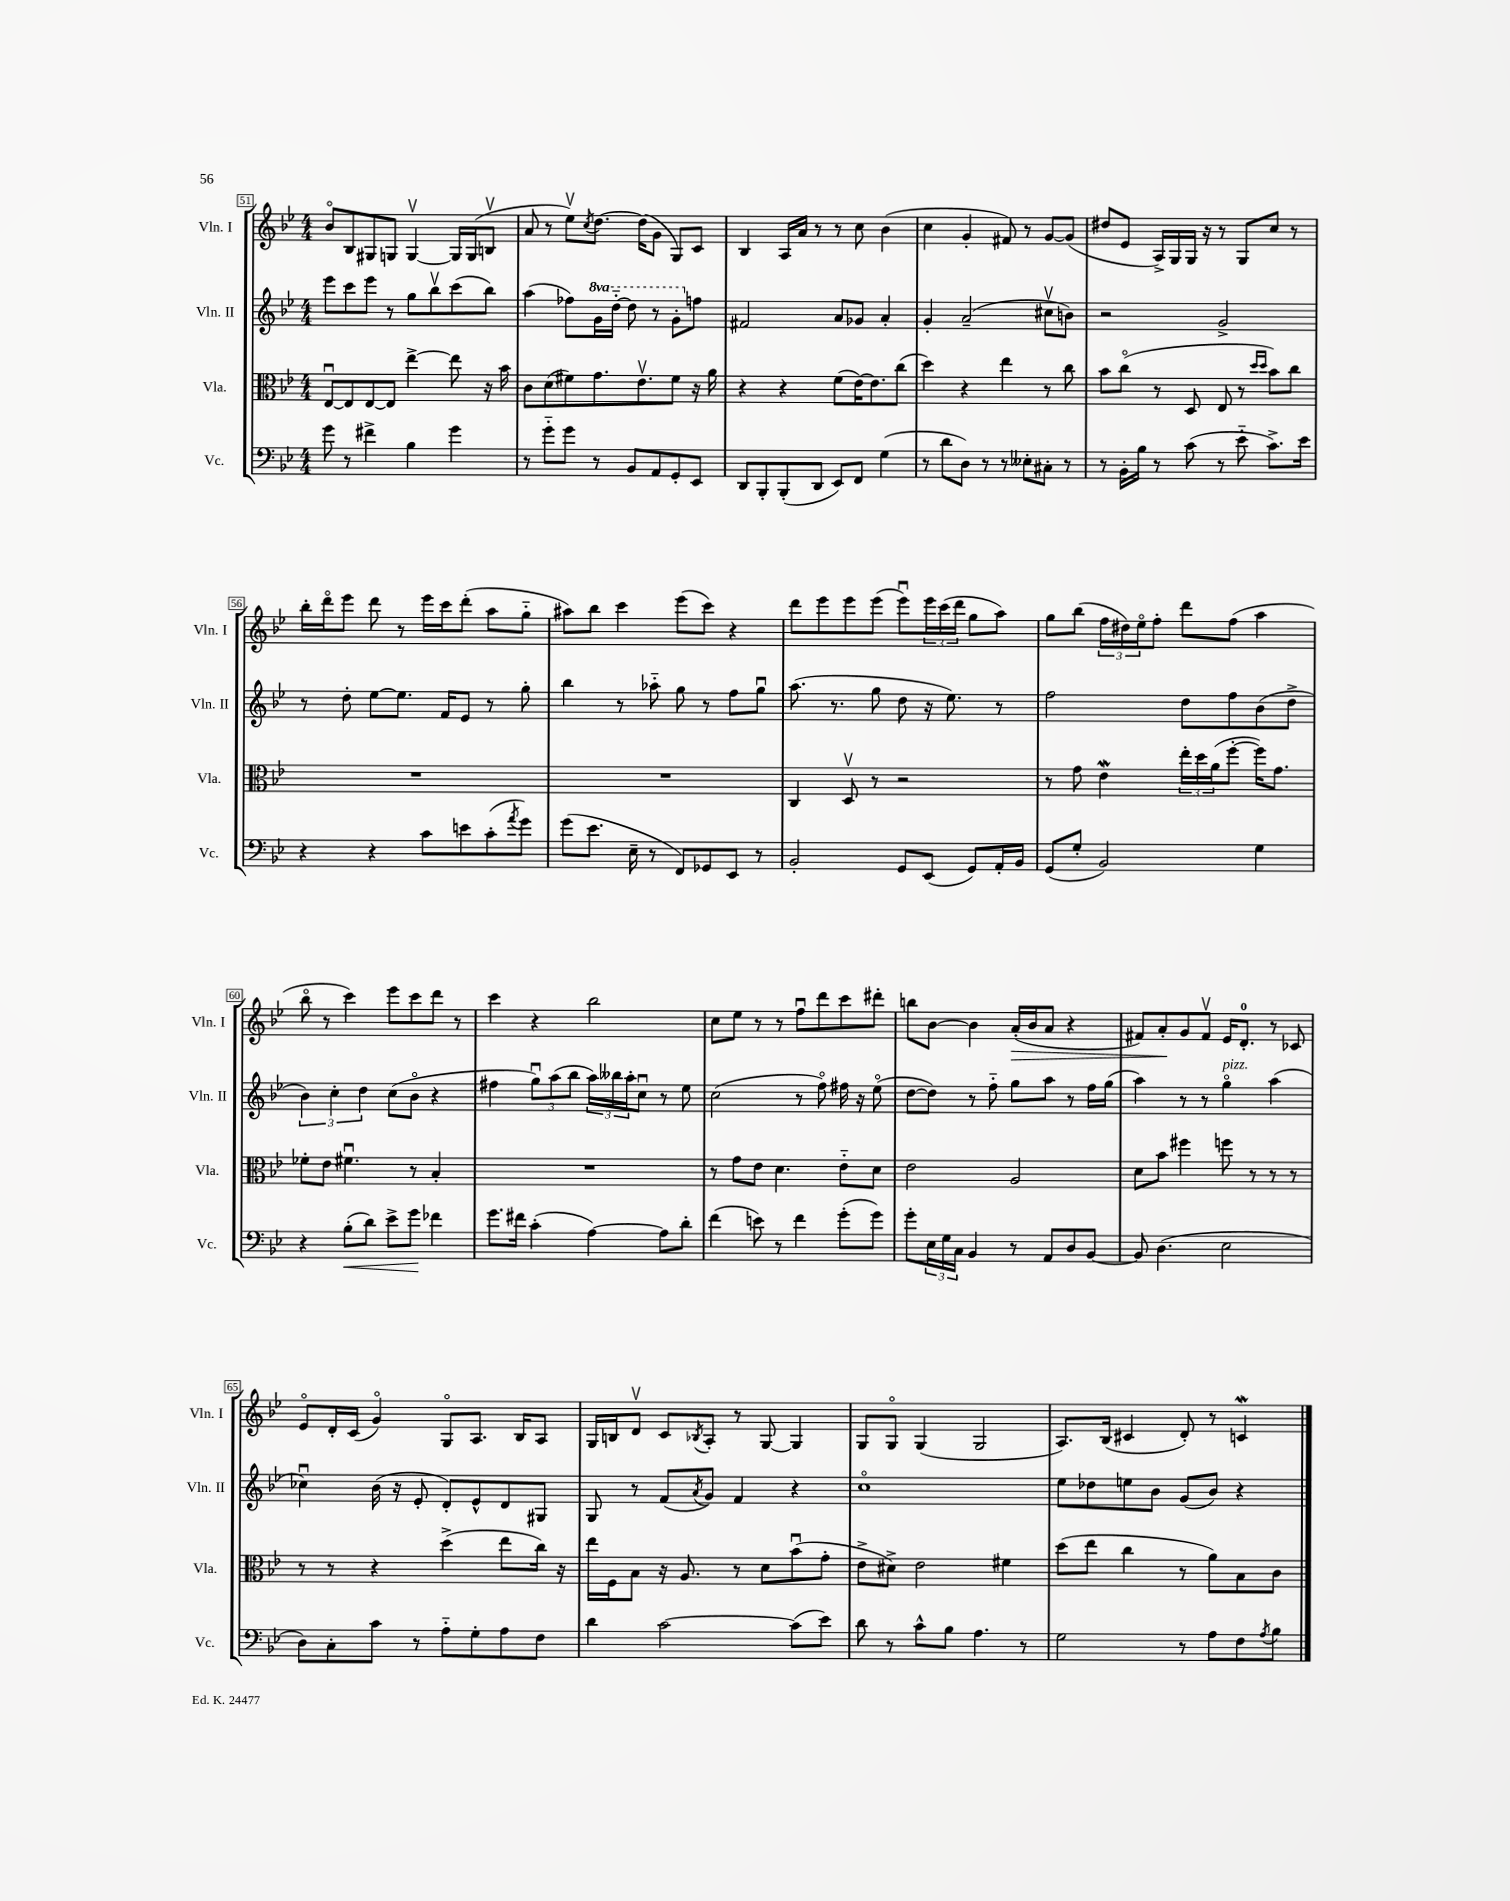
<<
\new StaffGroup <<
\new Staff = "s0" \with { instrumentName = "Vln. I" shortInstrumentName = "Vln. I" } {
    \clef treble \key bes \major \numericTimeSignature \time 4/4
    bes'8\flageolet bes8 gis8 g8 g4~\upbow g16 g16( b8\upbow |
    a'8 r8 ees''8\upbow) \acciaccatura { c''8 } d''8.~ d''16( g'8 g8) c'8 |
    bes4 a16 a'16 r8 r8 c''8 bes'4( |
    c''4 g'4-. fis'8) r8 g'8~ g'8( |
    dis''8 ees'8 a16->) g16 g16 r16 r8 g8 c''8 r8 |
    bes''16-. d'''16\flageolet ees'''8 d'''8 r8 ees'''16 c'''16 d'''8-.( a''8 g''8-_ |
    ais''8) bes''8 c'''4 ees'''8( c'''8) r4 |
    d'''8 ees'''8 ees'''8 ees'''8( ees'''8\downbow) \tuplet 3/2 { ees'''16 c'''16( d'''16 } g''8 a''8) |
    g''8 bes''8( \tuplet 3/2 { f''16 dis''16) ees''16\flageolet } f''8-. d'''8 f''8( a''4 |
    bes''8\flageolet r8 c'''4) ees'''8 c'''8 d'''8 r8 |
    c'''4 r4 bes''2 |
    c''8 ees''8 r8 r8 f''8\downbow d'''8 c'''8 dis'''8-. |
    b''8 bes'8~ bes'4 a'16-.\>( bes'16 a'8 r4 |
    fis'8) a'8-.\! g'8 fis'8\upbow ees'16 d'8.-0-. r8 ces'8 |
    ees'8\flageolet d'16-. c'16( g'4\flageolet) g8\flageolet a8. bes16 a8 |
    g16 b16 d'8\upbow c'8 \acciaccatura { bes8 } a8-. r8 g8~ g4 |
    g8 g8\flageolet g4( g2 |
    a8.) bes16( cis'4 d'8-.) r8 c'4\mordent \bar "|." |
}
\new Staff = "s1" \with { instrumentName = "Vln. II" shortInstrumentName = "Vln. II" } {
    \clef treble \key bes \major \numericTimeSignature \time 4/4 \set Staff.ottavationMarkups = #ottavation-simple-ordinals
    ees'''8 c'''8 ees'''8 r8 g''8 bes''8\upbow c'''8( bes''8) |
    a''4( fes''8) \ottava #1 g''16 d'''16~-_ d'''8 r8 g''8-. \ottava #0 f''8 |
    fis'2 a'8 ges'8 a'4-. |
    g'4-. a'2--( cis''8\upbow b'8) |
    r2 g'2-> |
    r8 d''8-. ees''8~ ees''8. f'16 ees'8 r8 g''8-. |
    bes''4 r8 aes''8-_ g''8 r8 f''8 g''8\downbow |
    a''8.( r8. g''8 d''8 r16 ees''8.) r8 |
    f''2 d''8 f''8 bes'8( d''8-> |
    \tuplet 3/2 { bes'4) c''4-. d''4 } c''8( bes'8\flageolet r4 |
    fis''4 \tuplet 3/2 { g''8\downbow) a''8( bes''8 } \tuplet 3/2 { a''16) beses''16 a''16-. } c''8\downbow r8 ees''8 |
    c''2( r8 f''8\flageolet) fis''16 r16 ees''8\flageolet( |
    d''8~ d''8) r8 f''8-_ g''8 a''8 r8 f''16 g''16( |
    a''4) r8 r8 g''4\flageolet^\markup { \italic "pizz." } a''4( |
    ces''4\downbow) bes'16( r16 ees'8-. d'8-.) ees'8-^ d'8 gis8 |
    g8 r8 f'8( \acciaccatura { a'8 } g'8) f'4 r4 |
    c''1\flageolet |
    ees''8 des''8 e''8 bes'8 g'8( bes'8) r4 \bar "|." |
}
\new Staff = "s2" \with { instrumentName = "Vla." shortInstrumentName = "Vla." } {
    \clef alto \key bes \major \numericTimeSignature \time 4/4
    ees8~\downbow ees8 ees8~ ees8 ees''4~-> ees''8 r16 bes'16 |
    c'8 d'8( fis'8) g'8. ees'8.\upbow fis'8 r16 a'16 |
    r4 r4 f'8( ees'16~) ees'8. c''8( |
    d''4) r4 ees''4 r8 c''8 |
    bes'8 c''8\flageolet( r8 d8 ees8 r8 \grace { d''16 d''16 } bes'8) c''8 |
    R1 |
    R1 |
    c4 d8\upbow r8 r2 |
    r8 g'8 ees'4\mordent \tuplet 3/2 { ees''16-. d''16 a'16( } f''8~-. f''16) g'8. |
    fes'8-. ees'8 fis'4.\downbow r8 bes4-. |
    R1 |
    r8 g'8 ees'8 d'4. ees'8-_ d'8 |
    ees'2 a2 |
    d'8 bes'8 fis''4 f''8 r8 r8 r8 |
    r8 r8 r4 d''4->( ees''8 c''16) r16 |
    ees''16 f16 bes8 r16 a8. r8 d'8 bes'8\downbow( g'8-. |
    ees'8-> dis'8->) ees'2 fis'4 |
    d''8( ees''8 c''4 r8 a'8) bes8 c'8 \bar "|." |
}
\new Staff = "s3" \with { instrumentName = "Vc." shortInstrumentName = "Vc." } {
    \clef bass \key bes \major \numericTimeSignature \time 4/4
    g'8 r8 fis'4-> bes4 g'4 |
    r8 g'8-_ g'8 r8 bes,8 a,8 g,8-. ees,8 |
    d,8 bes,,8-. bes,,8-.( d,8 ees,8) f,8 g4( |
    r8 d'8 d8) r8 r8 eeses8-. cis8-. r8 |
    r8 bes,16-. bes16 r8 c'8( r8 ees'8-_ c'8.->) ees'16 |
    r4 r4 c'8 e'8 c'8-.( \acciaccatura { a'8 } g'8) |
    g'8( ees'8. ees16-- r8 f,8) ges,8 ees,8 r8 |
    bes,2-. g,8 ees,8( g,8) a,16-. bes,16 |
    g,8( g8-. bes,2) g4 |
    r4 bes8-.\<( d'8) ees'8-> g'8\! fes'4 |
    g'8. fis'16 c'4-.( a4~) a8 d'8-. |
    f'4( e'8) r8 f'4 g'8-.( g'8) |
    g'8-. \tuplet 3/2 { ees16 g16 c16 } bes,4 r8 a,8 d8 bes,8~ |
    bes,8 d4.( ees2 |
    d8) c8-. c'8 r8 a8-_ g8-. a8 f8 |
    d'4 c'2~ c'8( ees'8) |
    d'8 r8 c'8-^ bes8 a4. r8 |
    g2 r8 a8 f8 \acciaccatura { a8 } bes8 \bar "|." |
}
>>
>>
\layout { \context { \Score currentBarNumber = #51 \override BarNumber.stencil = #(make-stencil-boxer 0.1 0.3 ly:text-interface::print) } }
